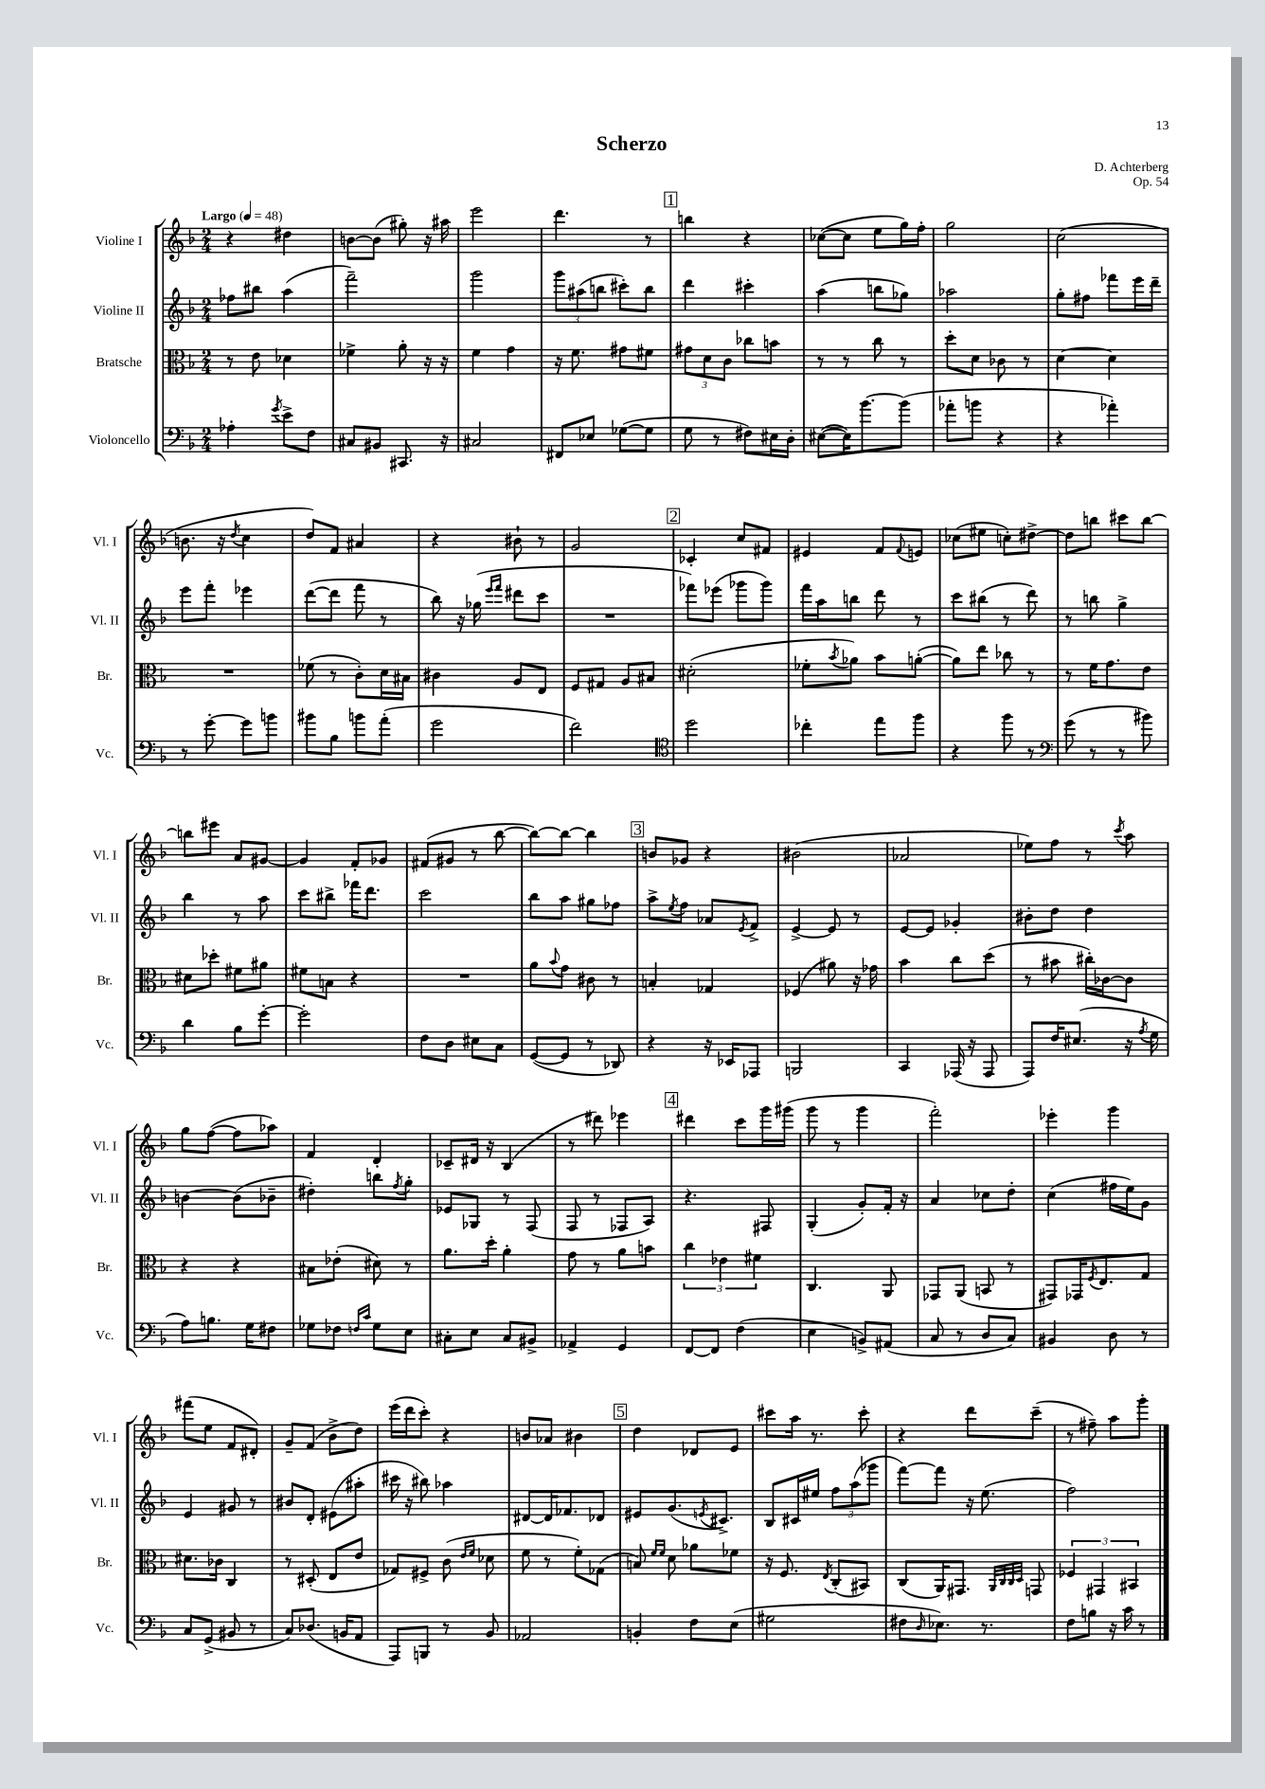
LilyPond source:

\header { title = "Scherzo" composer = "D. Achterberg" opus = "Op. 54" }
<<
\new StaffGroup <<
\new Staff = "s0" \with { instrumentName = "Violine I" shortInstrumentName = "Vl. I" } {
    \clef treble \key f \major \numericTimeSignature \time 2/4 \tempo "Largo" 4 = 48
    r4 dis''4 |
    b'8~ b'8( gis''8-.) r16 ais''16 |
    e'''2 |
    d'''4. r8 |
    \mark \markup { \box "1" } b''4 r4 |
    ces''8~( ces''8 e''8 g''16) f''16-. |
    g''2 |
    c''2( |
    b'8. r16 \acciaccatura { d''8 } c''4 |
    d''8) f'8 ais'4 |
    r4 bis'8-! r8 |
    g'2 |
    \mark \markup { \box "2" } ces'4-. c''8 fis'8 |
    eis'4 f'8 \appoggiatura { f'8 } e'8 |
    ces''8( eis''8 c''8-.) dis''8~-> |
    dis''8 b''8 cis'''8 b''8~ |
    b''8 eis'''8 a'8 gis'8~ |
    gis'4 f'8-. ges'8 |
    fis'8( gis'8 r8 bes''8~ |
    bes''8~) bes''8~ bes''4 |
    \mark \markup { \box "3" } b'8 ges'8 r4 |
    bis'2( |
    aes'2 |
    ees''8) f''8 r8 \acciaccatura { c'''8 } a''8 |
    g''8 f''8~( f''8 aes''8) |
    f'4 d'4-. |
    ces'8-- dis'16 r16 bes4( |
    r8 dis'''8) ees'''4 |
    \mark \markup { \box "4" } dis'''4 c'''8 g'''16 gis'''16( |
    g'''8 r8 g'''4 |
    f'''2-.) |
    ees'''4-. g'''4 |
    fis'''8( e''8 f'8 dis'8-.) |
    g'8-- f'8( bes'8-> d''8) |
    e'''16( d'''16 c'''8-.) r4 |
    b'8 aes'8 bis'4 |
    \mark \markup { \box "5" } d''4 des'8 e'8 |
    cis'''8 a''16 r8. cis'''8-. |
    r4 d'''8 c'''8--( |
    r8 fis''8--) a''8 g'''8-. \bar "|." |
}
\new Staff = "s1" \with { instrumentName = "Violine II" shortInstrumentName = "Vl. II" } {
    \clef treble \key f \major \numericTimeSignature \time 2/4
    fes''8 bis''8 a''4( |
    f'''2--) |
    g'''2 |
    \tuplet 3/2 { g'''8 ais''8( b''8 } cis'''8-.) b''8 |
    \mark \markup { \box "1" } d'''4 cis'''4-. |
    a''4( b''8 ges''8) |
    aes''2 |
    g''8-. fis''8 fes'''8 e'''16 d'''16-- |
    e'''8 f'''8-. ees'''4 |
    d'''8~( d'''8 f'''8 r8 |
    bes''8) r16 ges''16( \grace { e'''16 f'''16 } dis'''8 c'''8 |
    R2 |
    \mark \markup { \box "2" } fes'''8) ees'''8( ges'''8 ges'''8) |
    f'''16 a''16 b''8 d'''8 r8 |
    c'''8 bis''8( r8 d'''8) |
    r8 b''8 g''4-> |
    bes''4 r8 a''8 |
    c'''8 bis''8-> fes'''16 d'''8. |
    c'''2 |
    bes''8 a''8 gis''8 fes''8 |
    \mark \markup { \box "3" } a''8-> \acciaccatura { e''8 } f''8 aes'8 \acciaccatura { e'8 } f'8-> |
    e'4~-> e'8 r8 |
    e'8~ e'8 ges'4-. |
    bis'8-. d''8 d''4 |
    b'4~ b'8( bes'8-- |
    dis''4-.) b''8 \acciaccatura { f''8 } g''8-. |
    ees'8 ges8 r8 f8( |
    f8 r8 fes8 a8) |
    \mark \markup { \box "4" } r4. fis8 |
    g4-.( g'8-.) f'16-. r16 |
    a'4 ces''8 d''8-. |
    c''4( fis''16 e''16) g'8 |
    e'4 gis'8 r8 |
    bis'8 d'8-. eis'8( ais''8-. |
    cis'''16 r16 bis''8) aes''4 |
    dis'8~ dis'16 fes'8. des'8 |
    \mark \markup { \box "5" } eis'8 g'8.( \acciaccatura { e'8 } cis'8.->) |
    bes8 cis'16 eis''16 \tuplet 3/2 { f''8 a''8( ges'''8 } |
    f'''8~) f'''8 r16 e''8.( |
    f''2) \bar "|." |
}
\new Staff = "s2" \with { instrumentName = "Bratsche" shortInstrumentName = "Br." } {
    \clef alto \key f \major \numericTimeSignature \time 2/4
    r8 e'8 des'4 |
    fes'4-> a'8-. r16 r16 |
    f'4 g'4 |
    r16 f'8. gis'8 fis'8 |
    \mark \markup { \box "1" } \tuplet 3/2 { gis'8 d'8 c'8 } ces''8 b'8 |
    r8 r8 c''8 r8 |
    d''8-. d'8 ces'8 r8 |
    d'4~ d'4 |
    R2 |
    fes'8( r8 c'8-.) d'16 bis16 |
    cis'4 a8 e8 |
    f8 gis8 a8 bis8 |
    \mark \markup { \box "2" } dis'2-.( |
    fes'8-. \acciaccatura { bes'8 } aes'8) bes'8 a'8~-.( |
    a'8) e''8 ces''8 r8 |
    r8 f'16 g'8. e'8 |
    dis'8 des''8-. fis'8 ais'8 |
    fis'8 b8 r4 |
    R2 |
    a'8 \appoggiatura { bes'8 } g'8 cis'8 r8 |
    \mark \markup { \box "3" } b4-. ges4 |
    fes4( ais'8) r16 ges'16 |
    bes'4 c''8 d''8( |
    r8 bis'8 cis''16-.) ces'16~ ces'8 |
    r4 r4 |
    bis8 ees'8-.( dis'8) r8 |
    a'8. d''16-. a'4-. |
    g'8 r8 a'8 b'8 |
    \mark \markup { \box "4" } \tuplet 3/2 { c''4 ees'4 fis'4 } |
    c4. a,8 |
    ges,8 a,8( b,8 r8 |
    gis,8) ges,16 \acciaccatura { f8 } e8. g8 |
    dis'8. ces'16 c4 |
    r8 dis8-.( e8 e'8 |
    ges8) fis8-> c'8( \grace { e'16 f'16 } des'8 |
    f'8 r8 f'8-.) ges8( |
    \mark \markup { \box "5" } b8) \grace { f'16 f'16 } d'8 aes'8 fes'8 |
    r16 f8. \acciaccatura { e8 } c8-.( bis,8) |
    c8( a,16) gis,8. \grace { a,32 c32 c32 d32 } g,8 |
    \tuplet 3/2 { fes4 gis,4 bis,4 } \bar "|." |
}
\new Staff = "s3" \with { instrumentName = "Violoncello" shortInstrumentName = "Vc." } {
    \clef bass \key f \major \numericTimeSignature \time 2/4
    aes4-. \acciaccatura { g'8 } e'8-> f8 |
    cis8 bis,8 cis,8. r16 |
    cis2 |
    fis,8 ees8 ges8~( ges8 |
    \mark \markup { \box "1" } g8 r8 fis8) eis16 d16-. |
    eis8~( eis16) bes'8.~ bes'8( |
    aes'8-. b'8 r4 |
    r4 aes'4-.) |
    r8 g'8~-. g'8 b'8 |
    bis'8 bes8 b'8 a'8-.( |
    g'2 |
    f'2) |
    \mark \markup { \box "2" } \clef tenor d''2 |
    ces''4-. e''8 f''8 |
    r4 f''8 r8 |
    \clef bass g'8( r8 r8 bis'8) |
    d'4 bes8 g'8~-. |
    g'2-. |
    f8 d8 eis8 c8 |
    g,8~( g,8 r8 des,8) |
    \mark \markup { \box "3" } r4 r16 ees,16 aes,,8 |
    b,,2 |
    c,4 aes,,16( r16 aes,,8 |
    a,,8) f16 eis8.( r16 \acciaccatura { a8 } g16 |
    a8) b8. g16 fis8 |
    ges8 fes8 \grace { f16 c'16 } ges8 e8 |
    cis8-. e8 cis8 bis,8-> |
    aes,4-> g,4 |
    \mark \markup { \box "4" } f,8~ f,8 f4( |
    e4 b,8->) ais,8( |
    c8 r8 d8 c8) |
    bis,4 d8 r8 |
    c8 g,8->( bis,8 r8 |
    c8) des8.( b,16 a,8 |
    a,,8) b,,8 r8 bes,8 |
    aes,2 |
    \mark \markup { \box "5" } b,4-. f8 e8( |
    gis2 |
    fis8 \grace { d16 } ees8.) r8. |
    f8 b8 r16 c'16 r8 \bar "|." |
}
>>
>>
\layout { \context { \Score \remove "Bar_number_engraver" } }
